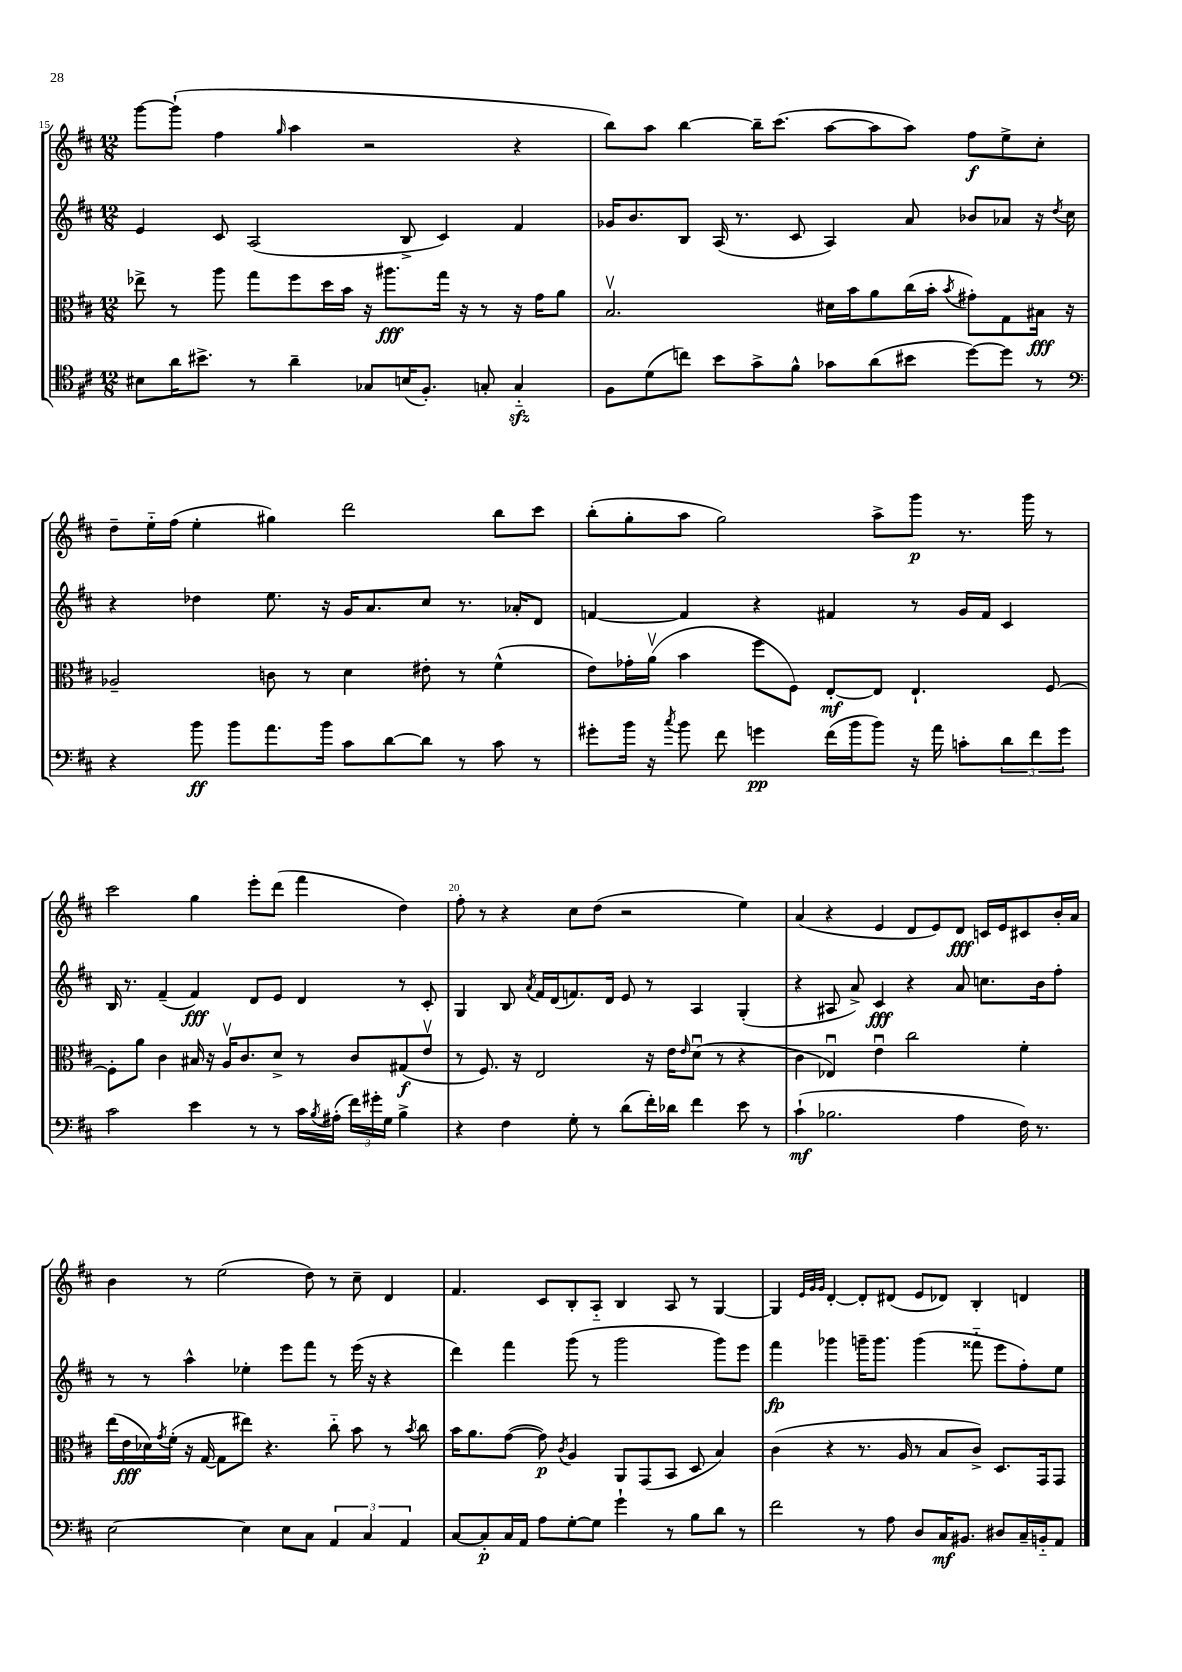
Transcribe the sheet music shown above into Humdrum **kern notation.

**kern	**kern	**kern	**kern
*staff4	*staff3	*staff2	*staff1
*clefC4	*clefC3	*clefG2	*clefG2
*k[f#c#]	*k[f#c#]	*k[f#c#]	*k[f#c#]
*M12/8	*M12/8	*M12/8	*M12/8
8B#\L	8ee-^\	4e/	[8ggg\L
16a\K	8r	.	(8ggg`\]J
8.b#^\J	.	.	.
.	8aa\	8c#/	4ff#\
8r	8gg\L	(2A/	.
.	.	.	16qqgg/
4a~\	8ff#\	.	4aa\
.	16dd\L	.	.
.	16b\JJ	.	.
8G-/L	16r	.	2r
.	8.aa#\L	.	.
(16B/K	.	8B^/	.
8.F#'/J)	.	.	.
.	16gg\Jk	4c#/)	.
.	16r	.	.
8G'/	8r	.	.
4G'~/	16r	4f#/	4r
.	16g\LK	.	.
.	8a\J	.	.
=	=	=	=
8F#\L	2.Bv/	16g-/LK	8bb\L)
.	.	8.b/	.
(8d\	.	.	8aa\J
8cc\J)	.	8B/J	[4bb\
8b\L	.	(16A/	.
.	.	8.r	.
8g^\	.	.	16bb~\]LK
.	.	.	(8.ccc#\J
8f#^^\J	.	8c#/	.
8g-\L	16d#\LL	4A/)	[8aa\L
.	16b\J	.	.
(8a\	8a\	.	8aa\]
8b#\J	(16cc#\L	8a/	8aa\J)
.	16b'\JJ	.	.
.	8qb/	.	.
[8dd\L)	8g#'\L)	8b-/L	8ff#\L
8dd\]J	8G\	8a-/J	8ee^\
8r	16B#\Jk	16r	8cc#'\J
.	.	8qdd/	.
.	16r	16cc#\	.
=	=	=	=
*clefF4	*	*	*
4r	2A-~/	4r	8dd~\L
.	.	.	16ee'~\L
.	.	.	(16ff#\JJ
8b\	.	4dd-\	4ee'\
8b\L	.	.	.
8.a\	8c\	8.ee\	4gg#\)
.	8r	.	.
16b\Jk	.	16r	.
8c#\L	4d\	16g/LK	2ddd\
.	.	8.a/	.
[8d\	.	.	.
8d\]J	8e#'\	8cc#/J	.
8r	8r	8.r	.
8c#\	(4f#^^\	.	8bb\L
.	.	16a-'/LK	.
8r	.	8d/J	8ccc#\J
=	=	=	=
8g#'\L	8e\L)	[4f/	(8bb'\L
16b\Jk	16g-'\L	.	8gg'\
16r	(16av\JJ	.	.
8qcc#/	.	.	.
8b\	4b\	4f/]	8aa\J
8f#\	.	.	2gg\)
4g\	8ff#\L	4r	.
.	8F#\J)	.	.
(16f#\LL	[8E'/L	4f#/	.
16b\J	.	.	.
8b\J)	8E/]J	.	8aa^\L
16r	4.E`/	8r	8ggg\J
16a\	.	.	.
8c'\L	.	16g/LL	8.r
.	.	16f#/JJ	.
12d\	.	4c#/	.
.	.	.	16ggg\
12f#\	.	.	.
.	[8F#/	.	8r
12g\J	.	.	.
=	=	=	=
2c#\	8F#'\]L	16B/	2ccc#\
.	.	8.r	.
.	8a\J	.	.
.	4c#\	(4f#~/	.
4e\	16B#/	4f#/)	4gg\
.	16r	.	.
.	16Av/LK	.	.
.	8.c#/	.	.
8r	.	8d/L	8eee'\L
8r	8d^/J	8e/J	(8ddd\J
16c#\LL	8r	4d/	4fff#\
8qB/	.	.	.
(16A#'\JJ	.	.	.
24f#\LL)	8c#/L	.	.
24g#'\	.	.	.
24G\JJ	.	.	.
4B^\	(8G#/	8r	4dd\)
.	8ev/J	8c#'/	.
=	=	=	=
4r	8r	4G/	8ff#'\
.	8.F#/)	.	8r
4F#\	.	8B/	4r
.	16r	.	.
.	.	8qa/	.
.	2E/	16f#/LL	.
.	.	(16d/J	.
8G'\	.	8.f/)	8cc#\L
8r	.	.	(8dd\J
.	.	16d/Jk	.
(8d\L	.	8e/	2r
16f#'\L)	16r	8r	.
16d-\JJ	16e\LK	.	.
.	16qqe/	.	.
4f#\	(8du\J	4A/	.
.	8r	.	.
8e\	4r	(4G'/	4ee\)
8r	.	.	.
=	=	=	=
(4c#`\	4c#\	4r	(4a/
2.B-\	4E-u/)	8A#/	4r
.	.	8a^/)	.
.	4eu\	4c#/	4e/
.	2cc#\	4r	8d/L
.	.	.	8e/)
4A\	.	8a/	8d/J
.	.	8.cc\L	16c/LL
.	.	.	16e/J
16F#\)	4f#'\	.	8c#/
8.r	.	16b\k	.
.	.	8ff#'\J	16b'/L
.	.	.	16a/JJ
=	=	=	=
[2E\	(16ee\LL	8r	4b\
.	16e\	.	.
.	16d-\)	8r	.
.	8qg/	.	.
.	(16f#'\JJ	.	.
.	16r	4aa^^\	8r
.	[16G/	.	.
.	8G\]L	.	(2ee\
4E\]	8ee#\J)	4ee-'\	.
.	4.r	.	.
8E\L	.	8eee\L	.
8C#\J	.	8fff#\J	8dd\)
6AA/	8cc#'~\	8r	8r
.	8b\	(16eee\	8cc#~\
6C#/	.	.	.
.	.	16r	.
.	8r	4r	4d/
6AA/	.	.	.
.	8qb/	.	.
.	8cc#\	.	.
=	=	=	=
[8C#/L	16b\LK	4ddd\)	4.f#/
.	8.a\	.	.
8C#'/]	.	.	.
16C#/L	([8g\J	4fff#\	.
16AA/JJ	.	.	.
8A\L	8g\])	.	8c#/L
.	8qc#/	.	.
[8G'\	4A/	(8ggg\	8B'/
8G\]J	.	8r	8A'~/J
4g`\	8AA/L	2ggg\	4B/
.	(8GG/	.	.
8r	8BB/J	.	8A/
8B\L	8D/	.	8r
8d\J	4B/)	8ggg\L)	[4G/
8r	.	8eee\J	.
=	=	=	=
2f#\	(4c#\	4fff#\	4G/]
.	.	.	32qqe/LLL
.	.	.	32qqg/
.	.	.	32qqg/JJJ
.	4r	4ggg-\	[4d'/
8r	8.r	16ggg~\LK	8d'/]L
.	.	8.ggg\J	.
8A\	.	.	(8d#/J
.	16A/	.	.
8D/L	8r	(4ggg\	8e/L
16C#/K	8B/L	.	8d-/J)
8.BB#/J	.	.	.
.	8c#^/J)	8fff##'~\	4B'/
8D#/L	8.D/L	8eee\L	.
16C#~/L	.	8ff#'\)	4d/
16BB'~/J	16GG/k	.	.
8AA/J	8GG/J	8ee\J	.
==	==	==	==
*-	*-	*-	*-
